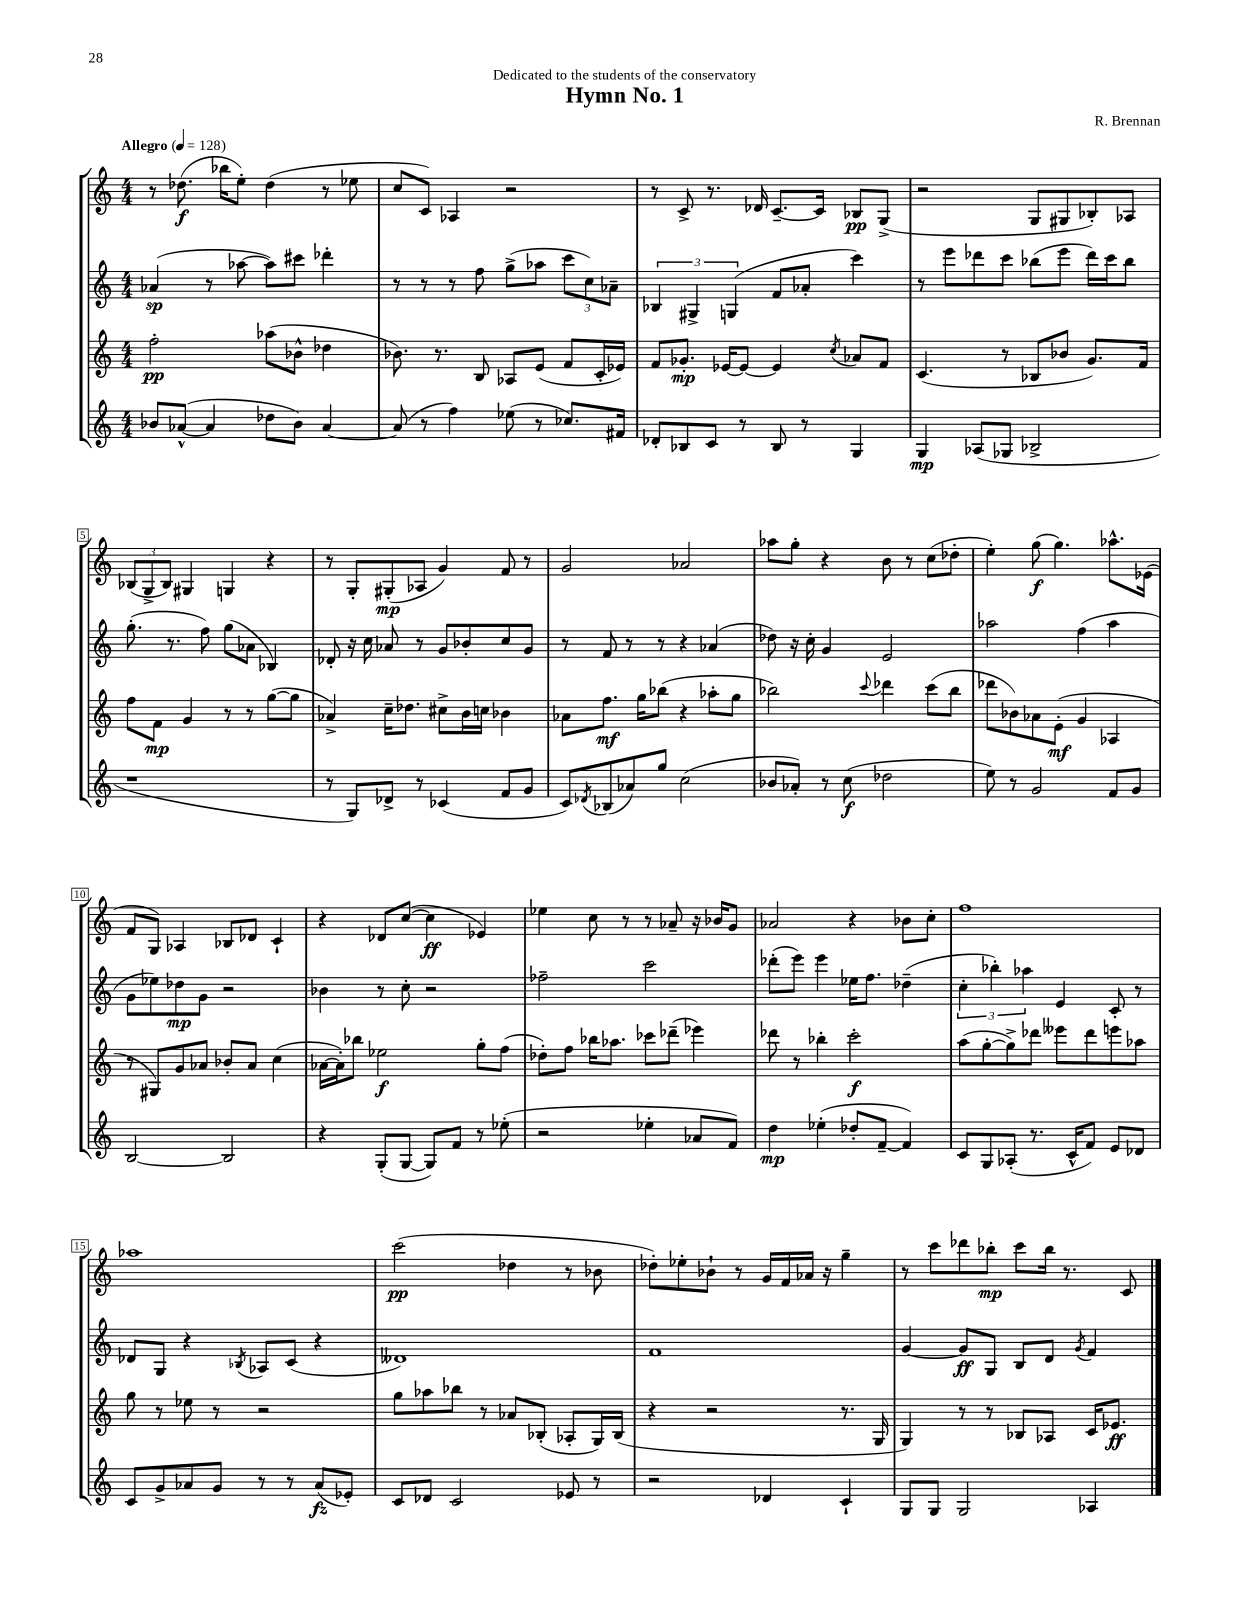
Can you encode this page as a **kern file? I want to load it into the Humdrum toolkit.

**kern	**kern	**kern	**kern
*staff4	*staff3	*staff2	*staff1
*clefG2	*clefG2	*clefG2	*clefG2
*k[]	*k[]	*k[]	*k[]
*M4/4	*M4/4	*M4/4	*M4/4
*MM128	*MM128	*MM128	*MM128
8b-	2ff'	(4a-	8r
([8a-^^	.	.	(8.dd-
4a-]	.	8r	.
.	.	.	16bb-
.	.	[8aa-	8ee')
8dd-	(8aa-	8aa-])	(4dd-
8b-)	8b-^^	8ccc#	.
[4a-	4dd-	4ddd-'	8r
.	.	.	8ee-
=	=	=	=
(8a-]	8.b-)	8r	8cc
8r	.	8r	8c)
.	8.r	.	.
4ff)	.	8r	4A-
.	8B	8ff	.
(8ee-	8A-	(8gg^	2r
8r	(8e	8aa-	.
8.cc-)	8f	12ccc	.
.	.	12cc)	.
.	16c'	.	.
.	.	12a-~	.
16f#	16e-)	.	.
=	=	=	=
8d-'	8f	6B-	8r
8B-	8.g-'	.	8c^
.	.	6G#^	.
8c	.	.	8.r
.	[16e-	.	.
.	.	(6G	.
8r	8e-_	.	.
.	.	.	16d-
8B-	4e-]	8f	[8.c~
8r	.	8a-'	.
.	.	.	16c]
.	8qcc	.	.
4G	8a-	4ccc)	8B-
.	8f	.	(8G^
=	=	=	=
4G	(4.c	8r	2r
.	.	8eee	.
(8A-	.	8ddd-	.
8G-	8r	8ccc	.
2B-^	8B-	(8bb-	8G
.	8b-	8eee	8G#
.	8.g)	16ddd-)	8B-')
.	.	16ccc	.
.	.	8bb-	8A-
.	16f	.	.
=	=	=	=
1r	8ff	(8.gg'	(12B-
.	.	.	12G^
.	8f	.	.
.	.	.	12B-)
.	.	8.r	.
.	4g	.	4G#
.	.	8ff)	.
.	8r	(8gg	4G
.	8r	8a-	.
.	([8gg	4B-)	4r
.	8gg]	.	.
=	=	=	=
8r	4a-^)	8d-'	8r
8G)	.	16r	8G'
.	.	16cc	.
8d-^	16cc~	8a-	(8G#'
.	8.dd-	.	.
8r	.	8r	8A-
(4c-	8cc#^	8g	4g)
.	16b	8b-'	.
.	16cc	.	.
8f	4b-	8cc	8f
8g	.	8g	8r
=	=	=	=
8c)	8a-	8r	2g
8qd-	.	.	.
(8B-	8.ff	8f	.
8a-)	.	8r	.
.	16gg	.	.
8gg	(8bb-	8r	.
(2cc	4r	4r	2a-
.	8aa-'	(4a-	.
.	8gg	.	.
=	=	=	=
8b-	2bb-)	8dd-)	8aa-
8a-')	.	16r	8gg'
.	.	16cc'	.
8r	.	4g	4r
(8cc	.	.	.
.	8qqccc	.	.
2dd-	4ddd-	2e	8b
.	.	.	8r
.	(8ccc	.	(8cc
.	8bb-	.	8dd-'
=	=	=	=
8ee)	8ddd-	2aa-	4ee')
8r	8b-)	.	.
2g	8a-	.	(8gg
.	(8e'	.	4.gg)
.	4g	(4ff	.
8f	4A-	4aa-	8.aa-^^
8g	.	.	.
.	.	.	(16e-
=	=	=	=
[2B	8r	8g	8f
.	8G#)	8ee-)	8G)
.	8g	8dd-	4A-
.	8a-	8g	.
2B]	8b-'	2r	8B-
.	8a-	.	8d-
.	(4cc	.	4c`
=	=	=	=
4r	[16a-	4b-	4r
.	16a-'])	.	.
.	8bb-	.	.
(8G'	2ee-	8r	8d-
[8G	.	8cc'	([8cc
8G])	.	2r	4cc]
8f	.	.	.
8r	8gg'	.	4e-)
(8ee-'	(8ff	.	.
=	=	=	=
2r	8dd-')	2ff-~	4ee-
.	8ff	.	.
.	16bb-	.	8cc
.	8.aa-	.	.
.	.	.	8r
4ee-'	8ccc-	2ccc	8r
.	(8ddd-~	.	8a-~
8a-	4eee-)	.	16r
.	.	.	16b-
8f)	.	.	8g
=	=	=	=
4dd	8ddd-	(8ddd-'	2a-
.	8r	8eee)	.
(4ee-'	4bb-'	4eee	.
8dd-'	2ccc'	16ee-	4r
.	.	8.ff	.
[8f~	.	.	.
4f])	.	(4dd-~	8b-
.	.	.	8cc'
=	=	=	=
8c	(8aa	6cc'	1ff
8G	[8gg'	.	.
.	.	6bb-')	.
(8A-'	8gg^])	.	.
.	.	6aa-	.
8.r	8ddd-	.	.
.	8eee--	4e	.
16c^^	.	.	.
8f)	8ddd-	.	.
8e	8eee	8c'	.
8d-	8aa-	8r	.
=	=	=	=
8c	8gg	8d-	1aa-
8g^	8r	8G	.
8a-	8ee-	4r	.
8g	8r	.	.
.	.	8qB-	.
8r	2r	8A-	.
8r	.	(8c	.
(8a-	.	4r	.
8e-')	.	.	.
=	=	=	=
8c	8gg	1d--)	(2ccc
8d-	8aa-	.	.
2c	8bb-	.	.
.	8r	.	.
.	8a-	.	4dd-
.	(8B-'	.	.
8e-	8A-'	.	8r
8r	16G)	.	8b-
.	(16B-	.	.
=	=	=	=
2r	4r	1f	8dd-')
.	.	.	8ee-'
.	2r	.	8b-`
.	.	.	8r
4d-	.	.	16g
.	.	.	16f
.	.	.	16a-
.	.	.	16r
4c`	8.r	.	4gg~
.	16G	.	.
=	=	=	=
8G	4G)	[4g	8r
8G	.	.	8ccc
2G	8r	8g]	8ddd-
.	8r	8G	8bb-'
.	8B-	8B	8ccc
.	8A-	8d	16bb-
.	.	.	8.r
.	.	8qg	.
4A-	16c	4f	.
.	8.e-	.	.
.	.	.	8c
==	==	==	==
*-	*-	*-	*-
